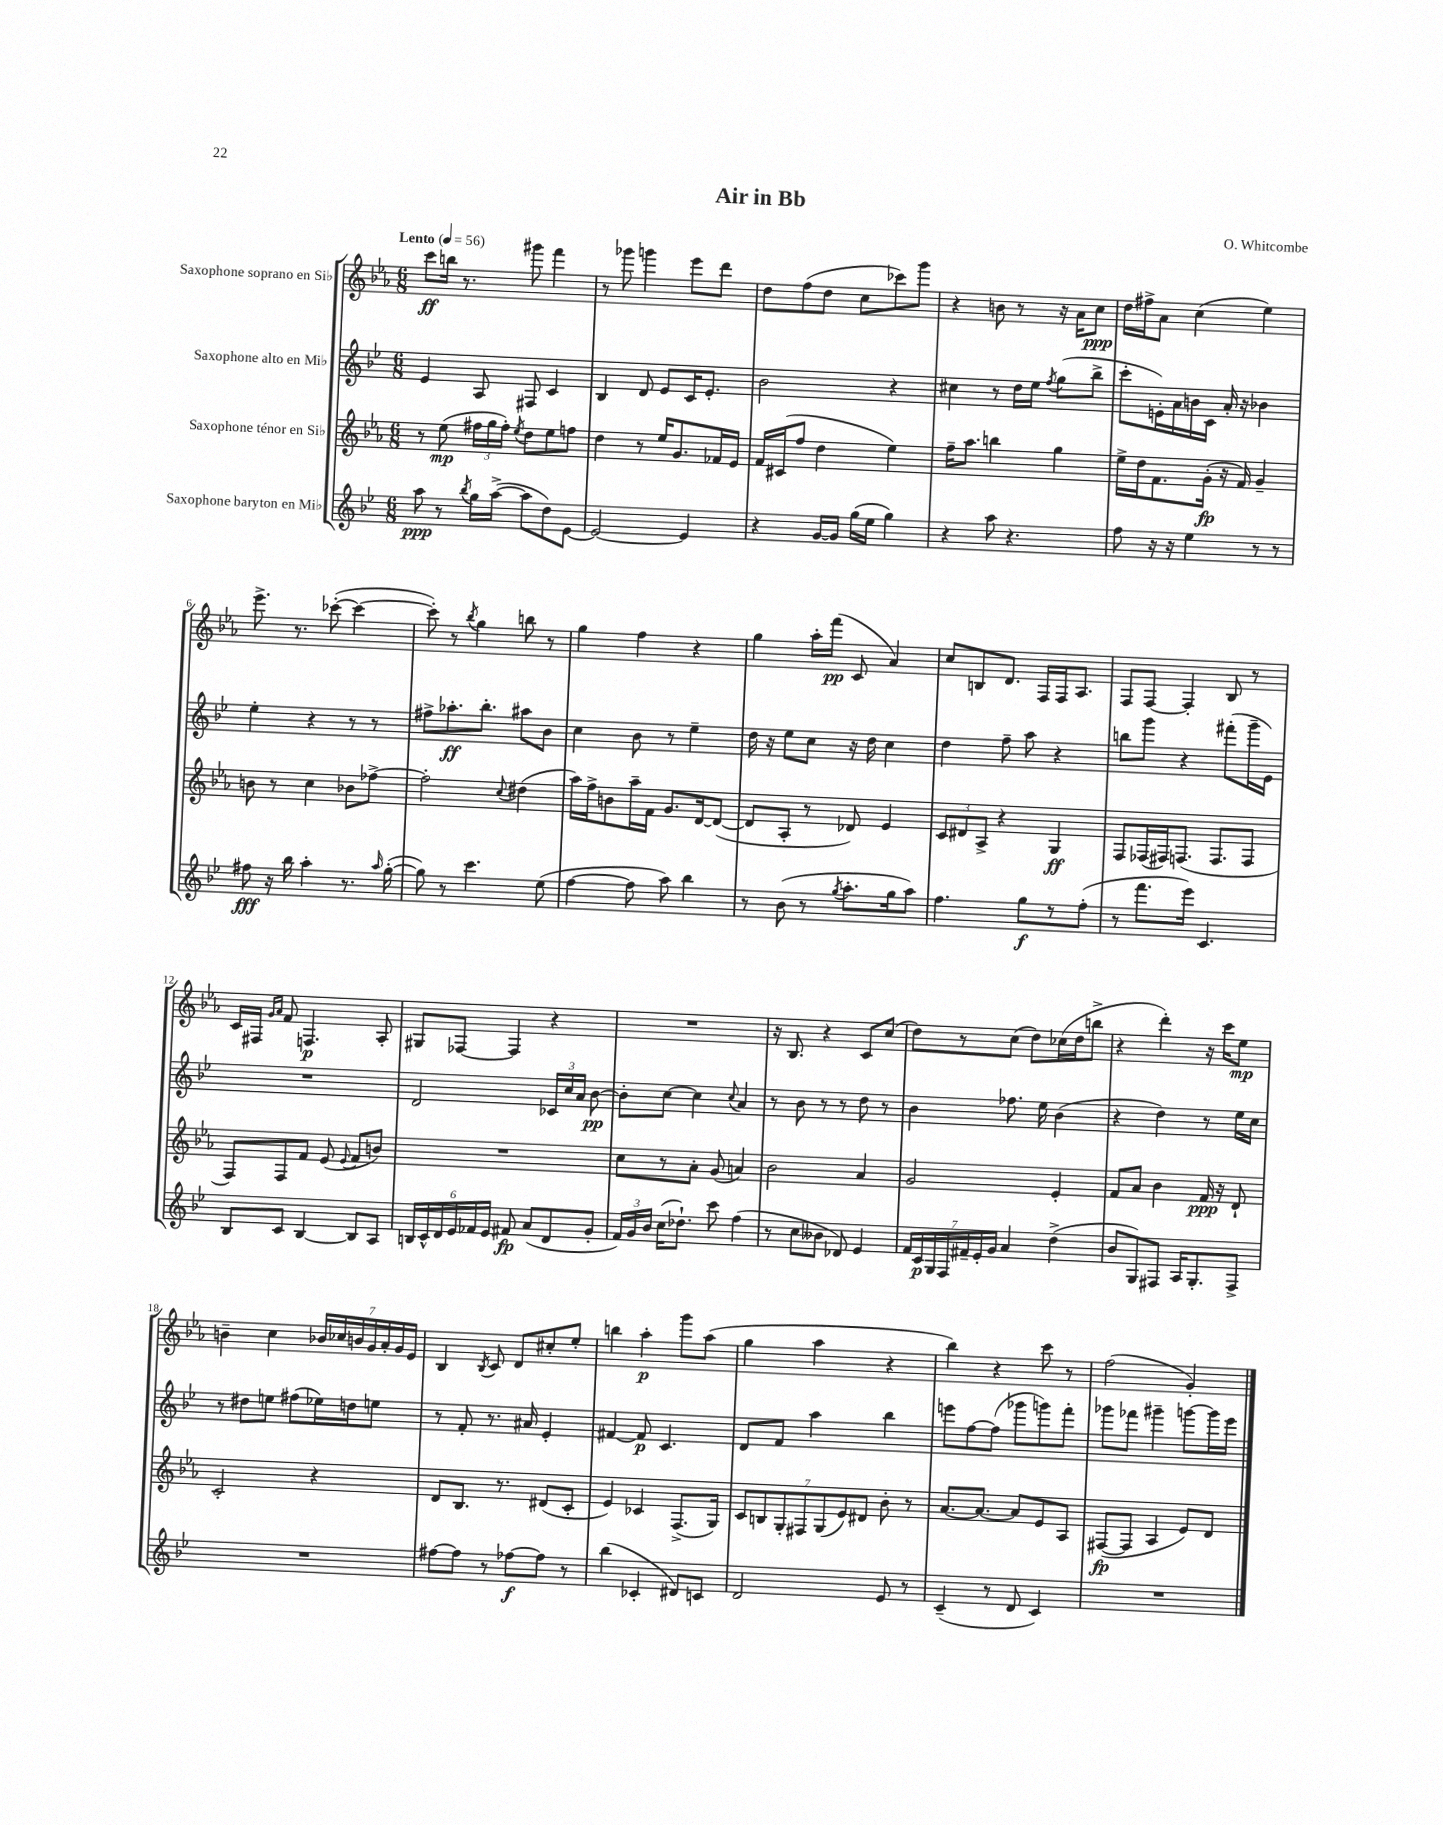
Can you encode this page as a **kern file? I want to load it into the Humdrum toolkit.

**kern	**dynam	**kern	**dynam	**kern	**dynam	**kern	**dynam
*part4	*part4	*part3	*part3	*part2	*part2	*part1	*part1
*staff4	*staff4	*staff3	*staff3	*staff2	*staff2	*staff1	*staff1
*I"Saxophone baryton en Mi♭	*	*I"Saxophone ténor en Si♭	*	*I"Saxophone alto en Mi♭	*	*I"Saxophone soprano en Si♭	*
*clefG2	*	*clefG2	*	*clefG2	*	*clefG2	*
*k[b-e-]	*	*k[b-e-a-]	*	*k[b-e-]	*	*k[b-e-a-]	*
*M6/8	*	*M6/8	*	*M6/8	*	*M6/8	*
*MM56	*	*MM56	*	*MM56	*	*MM56	*
=1	=1	=1	=1	=1	=1	=1	=1
!	!	!	!	!	!	!LO:TX:a:B:t=Lento	!
8aa\	ppp	8r	.	4e-/	.	8ccc\L	ff
8r	.	(8ee-\	mp	.	.	16bbn\Jk	.
.	.	.	.	.	.	8.r	.
8qbb-/	.	.	.	.	.	.	.
16gg\LL	.	24ff#X\LL	.	8A/	.	.	.
.	.	24gg\	.	.	.	.	.
([16aa^\JJ	.	.	.	.	.	.	.
.	.	24ff#'\JJ)	.	.	.	.	.
.	.	8qee-/	.	.	.	.	.
8aa\L]	.	8dd\L	.	8F#X/	.	8ggg#X\	.
8dd\)	.	8ee-\	.	4c/	.	4fff\	.
[8e-\J	.	8ffn\J	.	.	.	.	.
=2	=2	=2	=2	=2	=2	=2	=2
2e-/_	.	4dd\	.	4B-/	.	8r	.
.	.	.	.	.	.	8ggg-X\	.
.	.	8r	.	8d/	.	4gggn\	.
.	.	16ee-/KL	.	8e-/L	.	.	.
.	.	8.g/	.	.	.	.	.
4e-/]	.	.	.	16c/K	.	8eee-\L	.
.	.	.	.	8.e-'/J	.	.	.
.	.	16f-X/L	.	.	.	8ddd\J	.
.	.	16e-/JJ	.	.	.	.	.
=3	=3	=3	=3	=3	=3	=3	=3
4r	.	16f/LL	.	2b-\	.	8dd\L	.
.	.	(16c#X/J	.	.	.	.	.
.	.	8ff/J	.	.	.	(8ff\	.
[16g/LL	.	4dd\	.	.	.	8dd\J	.
16g/JJ]	.	.	.	.	.	.	.
(16gg\LL	.	.	.	.	.	8cc\L	.
16ee-\JJ	.	.	.	.	.	.	.
4gg\)	.	4ee-\)	.	4r	.	8ccc-X\)	.
.	.	.	.	.	.	8ggg\J	.
=4	=4	=4	=4	=4	=4	=4	=4
4r	.	16ff~\KL	.	4cc#X\	.	4r	.
.	.	8.aa-\J	.	.	.	.	.
8aa\	.	4bbn\	.	8r	.	8bn\	.
4.r	.	.	.	16dd\LL	.	8r	.
.	.	.	.	16ee-\JJ	.	.	.
.	.	.	.	8qff/	.	.	.
.	.	4gg\	.	(8gg\L	.	16r	.
.	.	.	.	.	.	16a-\KL	.
.	.	.	.	8bb-^\J	.	8cc\J	ppp
=5	=5	=5	=5	=5	=5	=5	=5
8ff\	.	16ee-^\LL	.	8ccc'\L	.	16dd\LL	.
.	.	16dd\J	.	.	.	16ff#X^\J	.
16r	.	8.f\	.	16en'\L)	.	8a-\J	.
16r	.	.	.	16a\	.	.	.
4ee-\	.	.	.	16bn\	.	(4cc\	.
.	.	(16g'\Jk	fp	16c\JJ	.	.	.
.	.	16r	.	16a'/	.	.	.
.	.	16f/)	.	16r	.	.	.
8r	.	4g~/	.	4b-X\	.	4ee-\)	.
8r	.	.	.	.	.	.	.
!!LO:LB:g=z
=6	=6	=6	=6	=6	=6	=6	=6
8ff#X\	fff	8bn\	.	4ee-'\	.	8.eee-^\	.
16r	.	8r	.	.	.	.	.
16bb-\	.	.	.	.	.	8.r	.
4aa'\	.	4cc\	.	4r	.	.	.
.	.	.	.	.	.	([8ccc-X'\	.
8.r	.	8b-X\L	.	8r	.	4ccc-\_	.
.	.	[8ff-X^\J	.	8r	.	.	.
16qqaa/	.	.	.	.	.	.	.
([16gg'\	.	.	.	.	.	.	.
=7	=7	=7	=7	=7	=7	=7	=7
8gg\])	.	2ff-'\]	.	8ff#X^\L	.	8ccc-'\])	.
8r	.	.	.	8.aa-X'\	ff	8r	.
.	.	.	.	.	.	8qbb-/	.
4.ccc\	.	.	.	.	.	4gg\	.
.	.	.	.	8.bb-'\J	.	.	.
.	.	8qqcc/	.	.	.	.	.
.	.	(4dd#X\	.	8aa#X\L	.	8bbn\	.
(8ee-\	.	.	.	8b-\J	.	8r	.
=8	=8	=8	=8	=8	=8	=8	=8
[4ff\	.	16aa-\LL)	.	4cc\	.	4gg\	.
.	.	16ff^\J	.	.	.	.	.
.	.	8bn\	.	.	.	.	.
8ff\]	.	16aa-~\L	.	8b-\	.	4ff\	.
.	.	16f\JJ	.	.	.	.	.
8aa\)	.	8.g/L	.	8r	.	.	.
4bb-\	.	.	.	4ee-~\	.	4r	.
.	.	[16d/k	.	.	.	.	.
.	.	(8d/J_	.	.	.	.	.
=9	=9	=9	=9	=9	=9	=9	=9
8r	.	8d/L]	.	16dd\	.	4gg\	.
.	.	.	.	16r	.	.	.
(8b-\	.	8A-'/J	.	8ee-\L	.	.	.
8r	.	8r	.	8cc\J	.	16aa-'\LL	.
.	.	.	.	.	.	(16fff\JJ	pp
8qgg/	.	.	.	.	.	.	.
8.aa'\L	.	8d-X/)	.	16r	.	8c/	.
.	.	.	.	16dd\	.	.	.
.	.	4e-/	.	4cc\	.	4a-/)	.
16gg\k	.	.	.	.	.	.	.
8aa\J)	.	.	.	.	.	.	.
=10	=10	=10	=10	=10	=10	=10	=10
4.ff\	.	12c/L	.	4dd\	.	8cc/L	.
.	.	12d#X/	.	.	.	.	.
.	.	.	.	.	.	8Bn/	.
.	.	12A-^/J	.	.	.	.	.
.	.	4r	.	8ff~\	.	8.d/J	.
8gg\L	f	.	.	8aa\	.	.	.
.	.	.	.	.	.	16F/LL	.
8r	.	4G/	ff	4r	.	16F/J	.
.	.	.	.	.	.	8.A-/J	.
(8ff'\J	.	.	.	.	.	.	.
=11	=11	=11	=11	=11	=11	=11	=11
8r	.	8F/L	.	8bbn\L	.	8F/L	.
8.fff\L	.	(16F-X/L	.	8ggg\J	.	[8F/J	.
.	.	16F#X/J)	.	.	.	.	.
.	.	(8.Fn/J	.	4r	.	4F'/]	.
16eee-\Jk)	.	.	.	.	.	.	.
4.c/	.	.	.	.	.	.	.
.	.	8.F/L	.	.	.	.	.
.	.	.	.	(8fff#X'\L	.	8B-/	.
.	.	8F/J	.	16ggg~\L	.	8r	.
.	.	.	.	16e-\JJ)	.	.	.
!!LO:LB:g=z
=12	=12	=12	=12	=12	=12	=12	=12
8B-/L	.	8F/L)	.	2.r	.	16c/LL	.
.	.	.	.	.	.	16F#X/JJ	.
.	.	.	.	.	.	16qqg/LL	.
.	.	.	.	.	.	16qqa-/JJ	.
8c/J	.	8F/	.	.	.	8f/	.
[4B-/	.	8f/J	.	.	.	4.Fn/	p
.	.	(8e-/	.	.	.	.	.
.	.	8qqe-/	.	.	.	.	.
8B-/L]	.	8f/L	.	.	.	.	.
8A/J	.	8bn/J)	.	.	.	8A-'/	.
=13	=13	=13	=13	=13	=13	=13	=13
24Bn/LL	.	2.r	.	2d/	.	8G#X/L	.
24c^^/	.	.	.	.	.	.	.
24d/	.	.	.	.	.	.	.
24e-/	.	.	.	.	.	[8F-X/J	.
24f-X/	.	.	.	.	.	.	.
24e-/JJ	.	.	.	.	.	.	.
8f#X/	fp	.	.	.	.	4F-/]	.
(8a/L	.	.	.	.	.	.	.
8d/	.	.	.	24c-X/LL	.	4r	.
.	.	.	.	24cc/	.	.	.
.	.	.	.	24a/JJ	.	.	.
8g'/J	.	.	.	[8b-\	pp	.	.
=14	=14	=14	=14	=14	=14	=14	=14
24f/LL)	.	8cc\L	.	8b-'\L]	.	2.r	.
24g/	.	.	.	.	.	.	.
24b-/JJ	.	.	.	.	.	.	.
(16cc\KL	.	8r	.	[8cc\J	.	.	.
8.dd-X`\J)	.	.	.	.	.	.	.
.	.	8a-'\J	.	4cc\]	.	.	.
8ccc\	.	(8g/	.	.	.	.	.
.	.	.	.	8qqcc/	.	.	.
(4ff\	.	4an/)	.	4a/	.	.	.
=15	=15	=15	=15	=15	=15	=15	=15
8r	.	2b-\	.	8r	.	16r	.
.	.	.	.	.	.	8.B-/	.
8cc\L	.	.	.	8b-\	.	.	.
8b--X\J	.	.	.	8r	.	4r	.
8d-X/)	.	.	.	8r	.	.	.
4e-/	.	4a-/	.	8dd\	.	8c/L	.
.	.	.	.	8r	.	(8cc/J	.
=16	=16	=16	=16	=16	=16	=16	=16
28f/LL	.	2g/	.	4b-\	.	8dd\L)	.
28c/	p	.	.	.	.	.	.
28G/	.	.	.	.	.	.	.
28F/	.	.	.	.	.	.	.
.	.	.	.	.	.	8r	.
28f#X~/	.	.	.	.	.	.	.
28e-'/	.	.	.	.	.	.	.
28g/JJ	.	.	.	.	.	.	.
4a/	.	.	.	8.ff-X\	.	(8cc\J	.
.	.	.	.	.	.	8dd\L)	.
.	.	.	.	16ee-\	.	.	.
(4dd^\	.	4e-'/	.	(4b-\	.	(16cc-X\L	.
.	.	.	.	.	.	16dd\J	.
.	.	.	.	.	.	8bbn^\J	.
=17	=17	=17	=17	=17	=17	=17	=17
8b-/L	.	8f/L	.	4r	.	4r	.
8G/)	.	8a-/J	.	.	.	.	.
8F#X/J	.	4b-\	.	4dd\)	.	4ddd'\)	.
16A/KL	.	.	.	.	.	.	.
8.G'/	.	.	.	.	.	.	.
.	.	16f/	ppp	8r	.	16r	.
.	.	16r	.	.	.	16ccc\KL	.
8F#^/J	.	8d`/	.	16ee-\LL	.	8ee-\J	mp
.	.	.	.	16cc\JJ	.	.	.
!!LO:LB:g=z
=18	=18	=18	=18	=18	=18	=18	=18
2.r	.	2c'/	.	8r	.	4bn~\	.
.	.	.	.	8dd#X\L	.	.	.
.	.	.	.	8een\J	.	4cc\	.
.	.	.	.	(8ff#X\L	.	.	.
.	.	4r	.	16ee-X\L)	.	28b-X/LL	.
.	.	.	.	.	.	28cc-X/	.
.	.	.	.	16ddn\J	.	.	.
.	.	.	.	.	.	28bn/	.
.	.	.	.	.	.	28g/	.
.	.	.	.	8een\J	.	.	.
.	.	.	.	.	.	28a-'/	.
.	.	.	.	.	.	28g/	.
.	.	.	.	.	.	28e-/JJ	.
=19	=19	=19	=19	=19	=19	=19	=19
[8ff#X\L	.	8d/L	.	8r	.	4B-/	.
8ff#\J]	.	8.B-/J	.	8f'/	.	.	.
.	.	.	.	.	.	8qB-/	.
8r	.	.	.	8.r	.	8c/	.
.	.	8.r	.	.	.	.	.
[8ff-X\L	f	.	.	.	.	8d/L	.
.	.	.	.	16a#X/	.	.	.
8ff-\J]	.	(8d#X/L	.	4e-'/	.	8cc#X'/	.
8r	.	8c'/J	.	.	.	8ee-'/J	.
=20	=20	=20	=20	=20	=20	=20	=20
(4bb-\	.	4e-/)	.	[4f#X/	.	4bbn\	.
4c-X'/	.	4c-X/	.	8f#/]	p	4aa-'\	p
.	.	.	.	4.c/	.	.	.
8d#X/L)	.	(8.F^/L	.	.	.	8ggg\L	.
8cn/J	.	.	.	.	.	(8aa-\J	.
.	.	16G/Jk)	.	.	.	.	.
=21	=21	=21	=21	=21	=21	=21	=21
2d/	.	14c/L	.	8d/L	.	4gg\	.
.	.	14Bn/	.	.	.	.	.
.	.	.	.	8f/J	.	.	.
.	.	14G'/	.	.	.	.	.
.	.	14F#X/	.	.	.	.	.
.	.	.	.	4aa\	.	4aa-\	.
.	.	(14G/	.	.	.	.	.
.	.	14e-/)	.	.	.	.	.
.	.	14d#X/J	.	.	.	.	.
8e-/	.	8b-'\	.	4bb-\	.	4r	.
8r	.	8r	.	.	.	.	.
=22	=22	=22	=22	=22	=22	=22	=22
(4c~/	.	[8.a-/L	.	8eeen\L	.	4bb-\)	.
.	.	.	.	[8ff\	.	.	.
.	.	8.a-/J_	.	.	.	.	.
8r	.	.	.	(8ff\J]	.	4r	.
8d/	.	8a-/L]	.	8ggg-X\L	.	.	.
4c/)	.	8e-/	.	8gggn\)	.	8ccc\	.
.	.	8A-/J	.	8fff'\J	.	8r	.
=23	=23	=23	=23	=23	=23	=23	=23
2.r	.	([8F#X/L	fp	8ggg-X\L	.	(2ff\	.
.	.	8F#/J]	.	8fff-X\J	.	.	.
.	.	4A-/	.	4ggg#X~\	.	.	.
.	.	8e-/L)	.	[8gggn\L	.	4g'/)	.
.	.	8d/J	.	16ggg\L]	.	.	.
.	.	.	.	16eee-\JJ	.	.	.
==	==	==	==	==	==	==	==
*-	*-	*-	*-	*-	*-	*-	*-
